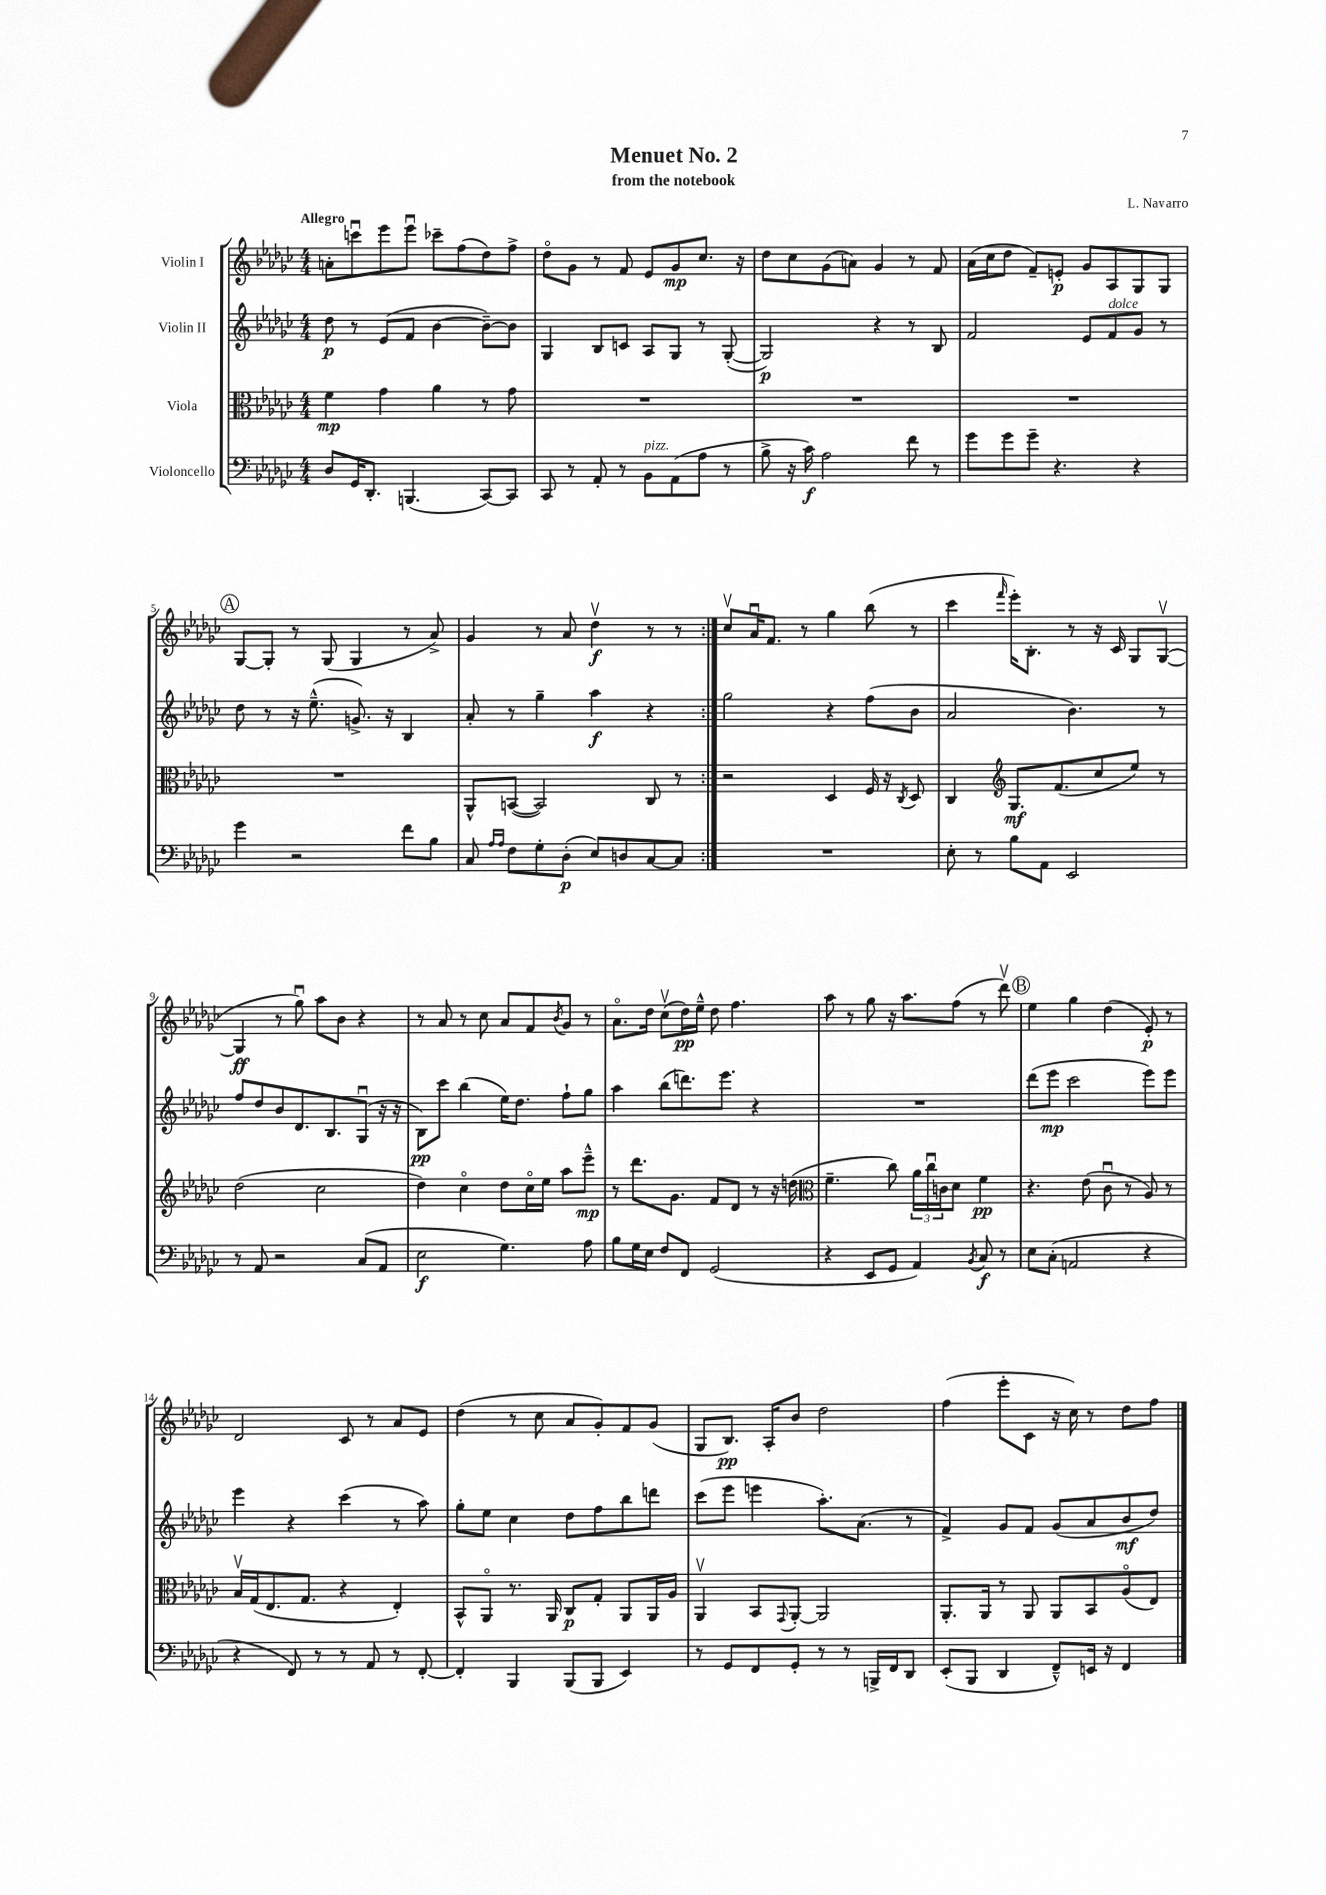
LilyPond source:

\header { title = "Menuet No. 2" composer = "L. Navarro" subtitle = "from the notebook" }
<<
\new StaffGroup <<
\new Staff = "s0" \with { instrumentName = "Violin I" } {
    \clef treble \key ges \major \numericTimeSignature \time 4/4 \tempo "Allegro"
    \repeat volta 2 { a'8-. c'''8\downbow ees'''8 ees'''8\downbow ces'''8-- f''8( des''8) f''8-> |
    des''8\flageolet ges'8 r8 f'8 ees'8 ges'8\mp ces''8. r16 |
    des''8 ces''8 ges'8( a'8) ges'4 r8 f'8 |
    aes'16( ces''16 des''8 f'8--) e'8-.\p ges'8 aes8 ges8 ges8 |
    \mark \markup { \circle "A" } ges8~ ges8-. r8 ges8( ges4 r8 aes'8->) |
    ges'4 r8 aes'8 des''4\upbow\f r8 r8 | }
    ces''8\upbow aes'16\downbow f'8. r8 ges''4 bes''8( r8 |
    ces'''4 \grace { f'''16 } ees'''16-.) bes8.-. r8 r16 ces'16 ges8 ges8~\upbow( |
    ges4\ff r8 ges''8\downbow) aes''8 bes'8 r4 |
    r8 aes'8 r8 ces''8 aes'8 f'8 \acciaccatura { bes'8 } ges'8 r8 |
    aes'8.\flageolet des''16 ces''8\upbow( des''16\pp) ees''16---^ des''8 f''4. |
    aes''8 r8 ges''8 r16 aes''8. f''8( r8 des'''8\upbow) |
    \mark \markup { \circle "B" } ees''4 ges''4 des''4( ees'8-.\p) r8 |
    des'2 ces'8 r8 aes'8 ees'8 |
    des''4( r8 ces''8 aes'8 ges'8-.) f'8 ges'8( |
    ges8 bes8.\pp) aes16-. bes'8 des''2 |
    f''4( ees'''8-. ces'8 r16 ces''16) r8 des''8 f''8 \bar "|." |
}
\new Staff = "s1" \with { instrumentName = "Violin II" } {
    \clef treble \key ges \major \numericTimeSignature \time 4/4
    \repeat volta 2 { des''8\p r8 ees'8( f'8 bes'4~ bes'8~--) bes'8 |
    ges4 bes8 c'8 aes8 ges8 r8 ges8~-.( |
    ges2\p) r4 r8 bes8 |
    f'2 ees'8 f'8^\markup { \italic "dolce" } ges'8 r8 |
    \mark \markup { \circle "A" } des''8 r8 r16 ees''8.---^( g'8.->) r16 bes4 |
    aes'8-. r8 ges''4-- aes''4\f r4 | }
    ges''2 r4 f''8( bes'8 |
    aes'2 bes'4.) r8 |
    f''8 des''8 bes'8 des'8. bes8. ges8\downbow( r16 r16 |
    bes8\pp) ces'''8 bes''4( ees''16) des''8. f''8-! ges''8 |
    aes''4 bes''8( d'''8.) ees'''8. r4 |
    R1 |
    \mark \markup { \circle "B" } des'''8( ees'''8\mp ces'''2 ees'''8) ees'''8 |
    ees'''4 r4 ces'''4( r8 aes''8) |
    ges''8-. ees''8 ces''4 des''8 f''8 bes''8 d'''8 |
    ces'''8( ees'''8 e'''4 aes''8.-.) aes'8.( r8 |
    f'4->) ges'8 f'8 ges'8( aes'8 bes'8\mf des''8) \bar "|." |
}
\new Staff = "s2" \with { instrumentName = "Viola" } {
    \clef alto \key ges \major \numericTimeSignature \time 4/4
    \repeat volta 2 { f'4\mp ges'4 aes'4 r8 ges'8 |
    R1 |
    R1 |
    R1 |
    \mark \markup { \circle "A" } R1 |
    aes,8-^ b,8~( b,2) ces8 r8 | }
    r2 des4 f16 r16 \acciaccatura { ces8 } des8 |
    ces4 \clef treble ges8.\mf f'8.( ces''8 ees''8) r8 |
    des''2( ces''2 |
    des''4) ces''4\flageolet des''8 ces''16\flageolet ees''16 aes''8 ees'''8---^\mp |
    r8 des'''8. ges'8. f'8 des'8 r8 r16 d''16( |
    \clef alto f'4.-- ces''8) \tuplet 3/2 { aes'16 ces''16\downbow c'16 } des'8 f'4\pp |
    \mark \markup { \circle "B" } r4. ees'8( ces'8\downbow r8 aes8) r8 |
    bes16\upbow ges16( ees8. ges8. r4 ees4-.) |
    bes,8-^ aes,8\flageolet r8. aes,16 ces8\p ges8-. aes,8 aes,16 aes16 |
    aes,4\upbow bes,8 \appoggiatura { ges,8 } aes,8~-. aes,2 |
    aes,8.-. aes,16 r8 aes,8 aes,8 bes,8 aes8\flageolet( ees8) \bar "|." |
}
\new Staff = "s3" \with { instrumentName = "Violoncello" } {
    \clef bass \key ges \major \numericTimeSignature \time 4/4
    \repeat volta 2 { des8 ges,16 des,8.-. b,,4.( ces,8~) ces,8 |
    ces,8 r8 aes,8-. r8 bes,8^\markup { \italic "pizz." } aes,8( aes8 r8 |
    bes8-> r16 ces'16\f) aes2 f'8 r8 |
    ges'8 ges'8 ges'8-- r4. r4 |
    \mark \markup { \circle "A" } ges'4 r2 f'8 bes8 |
    ces8 \grace { aes16 aes16 } f8 ges8-. des8-.\p( ees8) d8 ces8~ ces8 | }
    R1 |
    ees8-. r8 bes8 aes,8 ees,2 |
    r8 aes,8 r2 ces8( aes,8 |
    ees2\f ges4.) aes8 |
    bes8 ges16 ees16 f8 f,8 ges,2( |
    r4 ees,8 ges,8 aes,4) \acciaccatura { bes,8 } ces8\f r8 |
    \mark \markup { \circle "B" } ees8 ces8-.( a,2 r4 |
    r4 f,8) r8 r8 aes,8 r8 f,8~-. |
    f,4-. bes,,4 bes,,8( bes,,8 ees,4) |
    r8 ges,8 f,8 ges,8-. r8 r8 b,,16-> f,16 des,8 |
    ees,8-.( bes,,8 des,4 f,8---^) e,16 r16 f,4 \bar "|." |
}
>>
>>
